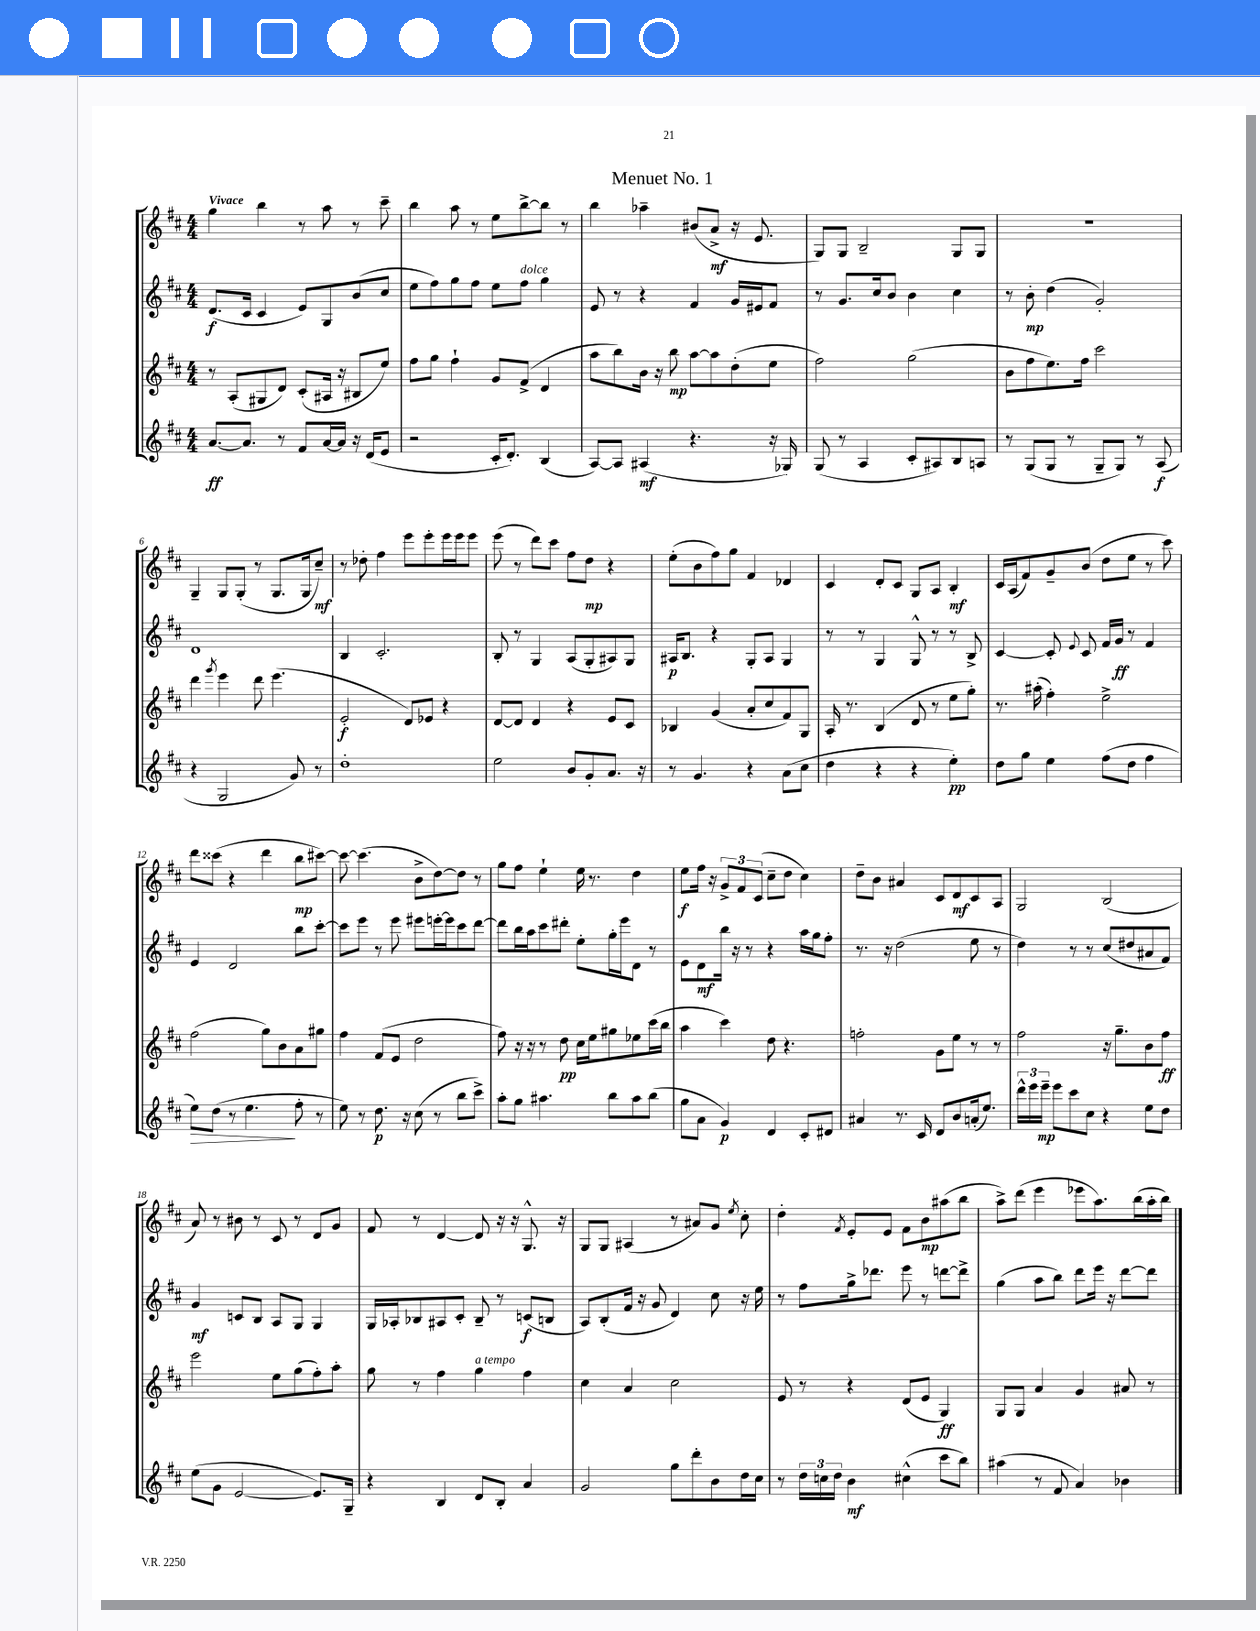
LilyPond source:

\header { title = "Menuet No. 1" }
<<
\new StaffGroup <<
\new Staff = "s0" {
    \clef treble \key d \major \numericTimeSignature \time 4/4 \tempo "Vivace"
    \autoBeamOff g''4 b''4 r8 a''8 r8 cis'''8-- |
    b''4 a''8 r8 e''8[ b''8~-> b''8] r8 |
    b''4 aes''4-- bis'8[( a'8]->\mf r16 e'8. |
    g8[) g8] b2-- g8[ g8] |
    r1 |
    g4-- g8[ g8]-.( r8 g8.[ g16 cis''8]--\mf) |
    r8 des''8-. fis''4 e'''8[ e'''8-. e'''16 e'''16 e'''8] |
    e'''8( r8 d'''8[) cis'''8] fis''8[ d''8]\mp r4 |
    e''8[-.( b'8 fis''8) g''8] fis'4 des'4 |
    cis'4 d'8[-. cis'8] g8[ a8] b4-.\mf |
    cis'16[ a16( fis'8) g'8-- b'8]( d''8[ e''8] r8 cis'''8) |
    d'''8[ cisis'''8]( r4 d'''4 b''8[\mp cis'''8]~) |
    cis'''8~ cis'''4.( b'8[-> d''8~) d''8] r8 |
    g''8[ fis''8] e''4-! e''16 r8. d''4 |
    e''8[\f fis''16] r16 \tuplet 3/2 { g'8[-> fis'8 cis'8]( } cis''8[-- d''8] cis''4) |
    d''8[-- b'8] ais'4 cis'8[ d'8\mf cis'8 a8] |
    g2 b2( |
    a'8) r8 bis'8 r8 cis'8 r8 d'8[ g'8] |
    fis'8 r8 d'4~ d'8 r16 r16 g8.-^ r16 |
    g8[ g8] ais4( r8 ais'8[) g'8] \acciaccatura { e''8 } cis''8-. |
    d''4-. \acciaccatura { fis'8 } e'8[-. e'8] fis'8[ b'8\mp ais''8( b''8] |
    a''8[->) d'''8]( e'''4 ees'''8[ a''8.) b''16( a''16-. b''16]) \bar "|." |
}
\new Staff = "s1" {
    \clef treble \key d \major \numericTimeSignature \time 4/4
    \autoBeamOff d'8.[\f( cis'16] cis'4 e'8[) g8 b'8( cis''8] |
    e''8[ fis''8) g''8 fis''8] e''8[ fis''8]^\markup { \italic "dolce" } g''4 |
    e'8 r8 r4 fis'4 g'16[ eis'16 fis'8] |
    r8 g'8.[ cis''16 b'8] b'4 cis''4 |
    r8 b'8-.\mp d''4( g'2-.) |
    d'1 |
    b4 cis'2.-. |
    b8-. r8 g4 a8[( g8-. ais8) g8] |
    ais16[\p b8.] r4 g8[-. ais8] g4 |
    r8 r8 g4 g8-^ r8 r8 b8-> |
    cis'4~ cis'8-. \appoggiatura { e'8 } cis'8 fis'16[ g'16]\ff r8 fis'4 |
    e'4 d'2 b''8[ cis'''8]~-. |
    cis'''8[ e'''8] r8 e'''8 eis'''8[ e'''16~-. e'''16 cis'''8 d'''8]~ |
    d'''8[ b''16 a''16 cis'''8 dis'''8]-. e''8[-. g''16-. e'''16 d'8] r8 |
    e'8[ d'8\mf b''16] r16 r8 r4 a''16[ g''16 fis''8]-. |
    r8. r16 d''2( e''8 r8 |
    d''4) r8 r8 cis''8[( dis''8 ais'8 fis'8]) |
    g'4\mf c'8[ b8] a8[ g8] g4 |
    g16[ aes16-. bes8 ais8 cis'8]-. bes8-- r8 c'8[\f( b8] |
    a8[) b8-.( fis'16] r16 g'8 d'4) cis''8 r16 e''16 |
    r8 fis''8[ g''16-> des'''8.] e'''8 r8 d'''8[~ d'''8]-> |
    g''4( a''8[ b''8]) d'''8[ e'''16] r16 d'''8[~ d'''8] \bar "|." |
}
\new Staff = "s2" {
    \clef treble \key d \major \numericTimeSignature \time 4/4
    \autoBeamOff r8 a8[-.( gis8 d'8]) cis'8[-.( ais16] r16 bis8[ e''8]) |
    fis''8[ g''8] fis''4-! g'8[ fis'8]->( d'4 |
    a''8[ b''8) b'16] r16 b''8\mp a''8[~ a''8 d''8-.( e''8] |
    fis''2) g''2( |
    b'8[ fis''8 e''8.) fis''16] cis'''2 |
    d'''4 \acciaccatura { g'''8 } e'''4 d'''8 e'''4.( |
    e'2-.\f d'8[) ees'8] r4 |
    d'8[~ d'8] d'4 r4 e'8[ cis'8] |
    bes4 g'4( a'8[-. cis''8 fis'8) g8] |
    a16-. r8. b4( d'8 r8 e''8[ g''8]-.) |
    r8. ais''16-.( fis''4-.) e''2-> |
    fis''2( g''8[) b'8 a'8 gis''8] |
    fis''4 fis'8[( e'8] d''2 |
    fis''8) r16 r16 r8 d''8\pp cis''16[ e''16 gis''8 ees''8 cis'''16( b''16] |
    a''4 cis'''4) d''8 r4. |
    f''2-. g'8[ e''8] r8 r8 |
    fis''2 r16 g''8.[-- b'8 fis''8]\ff |
    e'''2 e''8[ g''8( fis''8-.) a''8]-. |
    g''8 r8 fis''4 g''4^\markup { \italic "a tempo" } fis''4 |
    cis''4 a'4 cis''2 |
    e'8 r8 r4 d'8[( e'8] g4\ff) |
    g8[ g8] a'4 g'4 ais'8 r8 \bar "|." |
}
\new Staff = "s3" {
    \clef treble \key d \major \numericTimeSignature \time 4/4
    \autoBeamOff a'8.[~\ff a'8.] r8 fis'8[ a'16~ a'16] r16 d'16[( e'8] |
    r2 cis'16[-. d'8.]-.) b4( |
    a8[~) a8] ais4\mf( r4. r16 ges16) |
    g8( r8 a4 cis'8[-. ais8) b8 a8] |
    r8 g8[( g8] r8 g8[-- g8]) r8 a8\f( |
    r4 g2 g'8) r8 |
    d''1-. |
    e''2 b'8[ g'8-. a'8.] r16 |
    r8 g'4. r4 a'8[( cis''8] |
    d''4 r4 r4 e''4-.\pp) |
    d''8[ g''8] e''4 fis''8[( d''8] fis''4 |
    e''8[\>) d''8]( r8 e''4.\! fis''8-. r8 |
    e''8) r8 d''8.\p r16 cis''8( r8 b''8[ cis'''8]->) |
    a''8[-. g''8] ais''4. b''8[ ais''8 b''8]( |
    g''8[ a'8] g'4\p) d'4 cis'8[-. dis'8] |
    ais'4 r8. cis'16 d'8[ b'8 a'16-.( e''8.]) |
    \tuplet 3/2 { d'''16[-^ e'''16 e'''16]--\mp } e'''8[ cis'''8 cis''8] r4 e''8[ d''8] |
    e''8[( g'8] e'2~ e'8.[) g16]-- |
    r4 b4 d'8[ b8]-. a'4 |
    g'2 g''8[ d'''8-. b'8 d''16 cis''16] |
    r8 \tuplet 3/2 { d''16[ c''16 d''16] } b'4\mf cis''4-^( cis'''8[ b''8]) |
    ais''4( r8 fis'8 a'4) bes'4 \bar "|." |
}
>>
>>
